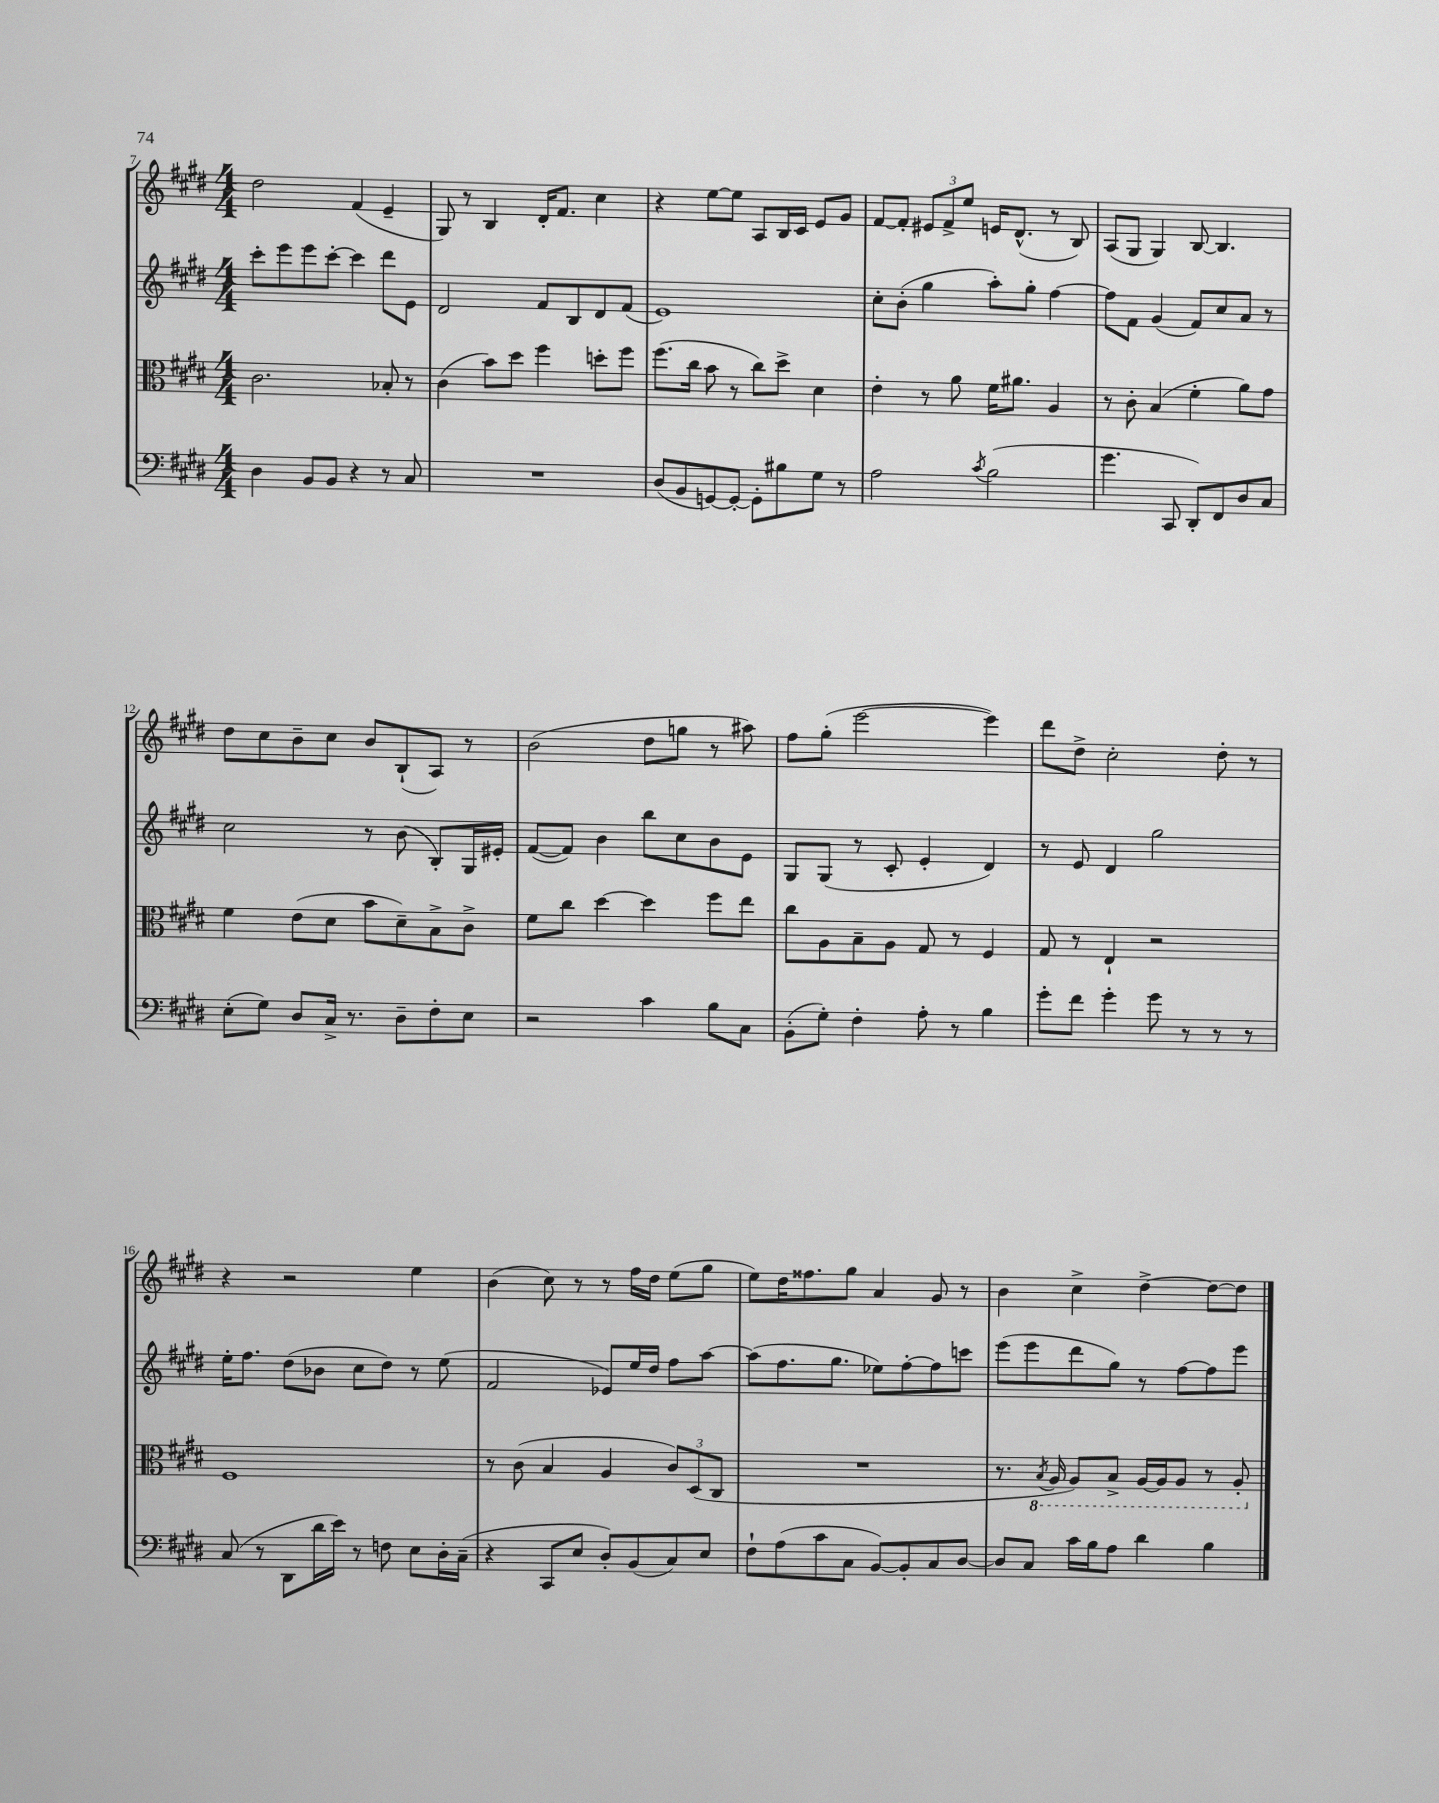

**kern	**kern	**kern	**kern
*staff4	*staff3	*staff2	*staff1
*clefF4	*clefC3	*clefG2	*clefG2
*k[f#c#g#d#]	*k[f#c#g#d#]	*k[f#c#g#d#]	*k[f#c#g#d#]
*M4/4	*M4/4	*M4/4	*M4/4
4D#	2.c#	8ccc#'	2dd#
.	.	8eee	.
8BB	.	8eee	.
8BB	.	[8ccc#'	.
4r	.	4ccc#]	(4f#
8r	8B-'	8ddd#	4e~
8C#	8r	8e	.
=	=	=	=
1r	(4c#	2d#	8G#)
.	.	.	8r
.	8b)	.	4B
.	8dd#	.	.
.	4ff#	8f#	16d#'
.	.	.	8.f#
.	.	8B	.
.	8dd'	8d#	4cc#
.	8ff#	(8f#	.
=	=	=	=
(8D#	(8.ff#	1e)	4r
8BB	.	.	.
.	16cc#	.	.
[8GG)	8b	.	[8ee
8GG'_	8r	.	8ee]
8GG']	8cc#)	.	8A
8B#	8dd#^	.	16B
.	.	.	16c#
8G#	4d#	.	8e
8r	.	.	8g#
=	=	=	=
2A	4e'	8cc#'	[8f#
.	.	(8b'	8f#']
.	8r	4gg#	12e#
.	.	.	12f#^
.	8a	.	.
.	.	.	12ee
8qc#	.	.	.
(2B	16f#	8aa')	16e
.	8.a#	.	(8.d#^^
.	.	8gg#'	.
.	4A	[4ff#	8r
.	.	.	8B)
=	=	=	=
4.g#	8r	8ff#]	(8A
.	8c#'	8f#	8G#
.	(4B	(4g#	4G#)
8CC#	.	.	.
8DD#')	4f#'	8f#)	[8B
8FF#	.	8cc#	4.B]
8D#	8a)	8a	.
8C#	8g#	8r	.
=	=	=	=
(8E'	4f#	2cc#	8dd#
8G#)	.	.	8cc#
8D#	(8e	.	8b~
16C#^	8d#	.	8cc#
8.r	.	.	.
.	8b	8r	8b
8D#~	8d#~)	(8b	(8B`
8F#'	8B^	8B')	8A)
8E	8c#^	16G#	8r
.	.	16e#'	.
=	=	=	=
2r	8f#	([8f#	(2b
.	8cc#	8f#])	.
.	[4dd#	4b	.
4c#	4dd#]	8bb	8dd#
.	.	8cc#	8gg
8B	8ff#	8b	8r
8C#	8ee	8e	8aa#)
=	=	=	=
(8BB'	8cc#	8G#	8ff#
8G#')	8A	(8G#	(8gg#'
4F#'	8B~	8r	[2eee
.	8A	8c#'	.
8A'	8G#	4e'	.
8r	8r	.	.
4B	4F#	4d#)	4eee])
=	=	=	=
8g#'	8G#	8r	8ddd#
8f#	8r	8e	8dd#^
4g#'	4E`	4d#	2cc#'
8g#	2r	2gg#	.
8r	.	.	.
8r	.	.	8dd#'
8r	.	.	8r
=	=	=	=
(8C#	1F#	16ee'	4r
.	.	8.ff#	.
8r	.	.	.
8DD#	.	(8dd#	2r
16d#	.	8b-	.
16e)	.	.	.
8r	.	8cc#	.
8F	.	8dd#)	.
8E	.	8r	4ee
16D#'	.	(8ee	.
(16C#~	.	.	.
=	=	=	=
4r	8r	2f#	(4b
.	(8c#	.	.
8CC#	4B	.	8cc#)
8E	.	.	8r
8D#')	4A	8e-)	8r
(8BB	.	16ee	16ff#
.	.	16dd#	16dd#
8C#)	12c#)	8ff#	(8ee
.	(12D#	.	.
8E	.	[8aa	8gg#
.	12C#	.	.
=	=	=	=
8F#`	1r	(8aa]	8ee)
(8A	.	8.ff#	16dd#
.	.	.	8.ff##
8c#	.	.	.
.	.	8.gg#	.
8C#	.	.	8gg#
[8BB)	.	8ee-)	4a
8BB']	.	[8ff#'	.
8C#	.	8ff#]	8g#
[8D#	.	8ccc	8r
=	=	=	=
8D#]	8.r	(8eee	4b
8C#	.	8eee	.
.	8qBB	.	.
.	16AA	.	.
16c#	8AA)	8ddd#	4cc#^
16B	.	.	.
8A	8BB^	8gg#)	.
4d#	[16AA	8r	[4dd#^
.	16AA]	.	.
.	8AA	[8ff#	.
4B	8r	8ff#]	8dd#_
.	8AA'	8eee	8dd#]
==	==	==	==
*-	*-	*-	*-
